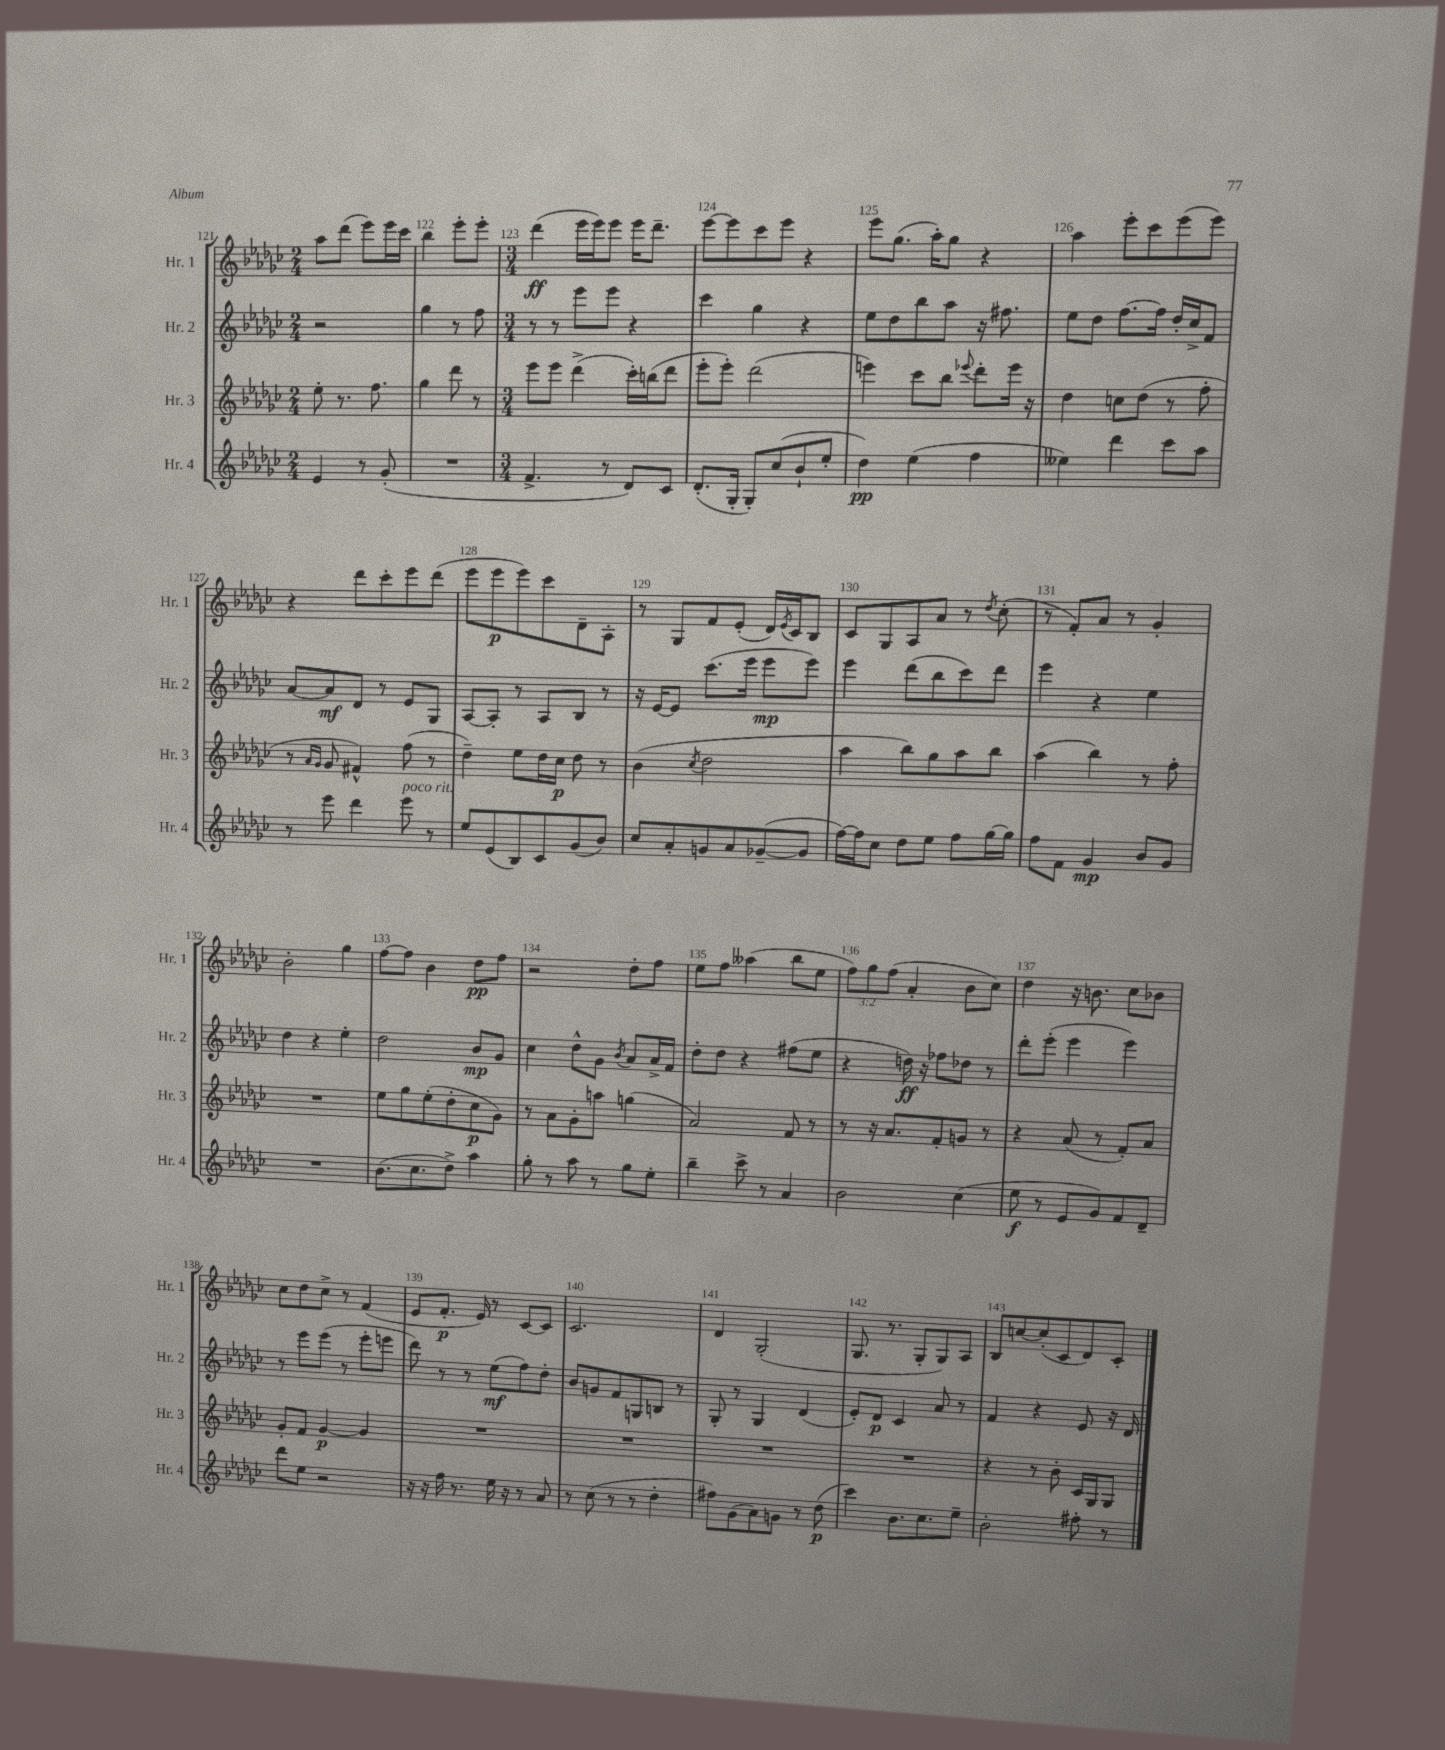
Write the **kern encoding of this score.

**kern	**dynam	**kern	**dynam	**kern	**dynam	**kern	**dynam
*part4	*part4	*part3	*part3	*part2	*part2	*part1	*part1
*staff4	*staff4	*staff3	*staff3	*staff2	*staff2	*staff1	*staff1
*I"Hr. 4	*	*I"Hr. 3	*	*I"Hr. 2	*	*I"Hr. 1	*
*I'Hr. 4	*	*I'Hr. 3	*	*I'Hr. 2	*	*I'Hr. 1	*
*clefG2	*	*clefG2	*	*clefG2	*	*clefG2	*
*k[b-e-a-d-g-c-]	*	*k[b-e-a-d-g-c-]	*	*k[b-e-a-d-g-c-]	*	*k[b-e-a-d-g-c-]	*
*M2/4	*	*M2/4	*	*M2/4	*	*M2/4	*
=121	=121	=121	=121	=121	=121	=121	=121
4e-/	.	8ee-'\	.	2r	.	8aa-\L	.
.	.	8.r	.	.	.	(8ddd-\J	.
8r	.	.	.	.	.	8eee-\L)	.
.	.	8.ff\	.	.	.	.	.
(8g-'/	.	.	.	.	.	16eee-\L	.
.	.	.	.	.	.	16ccc-\JJ	.
=122	=122	=122	=122	=122	=122	=122	=122
2r	.	4gg-\	.	4gg-\	.	4bb-\	.
.	.	8ddd-\	.	8r	.	8eee-'\L	.
.	.	8r	.	8ff\	.	8eee-'\J	.
=123	=123	=123	=123	=123	=123	=123	=123
*M3/4	*	*M3/4	*	*M3/4	*	*M3/4	*
4.f^/	.	8eee-\L	.	8r	.	(4ddd-\	ff
.	.	8eee-\J	.	8r	.	.	.
.	.	(4ddd-^\	.	8eee-\L	.	16eee-\LL	.
.	.	.	.	.	.	16eee-\J)	.
8r	.	.	.	8eee-\J	.	8eee-\J	.
8d-/L)	.	16ccc-'\LL)	.	4r	.	16eee-\KL	.
.	.	(16bbn\J	.	.	.	8.ddd-~\J	.
8c-/J	.	8ddd-\J	.	.	.	.	.
=124	=124	=124	=124	=124	=124	=124	=124
(8.d-'/L	.	8eee-'\L	.	4ccc-\	.	[8eee-\L	.
.	.	8eee-'\J)	.	.	.	8eee-\]	.
16G-'/Jk	.	.	.	.	.	.	.
8G-'/L)	.	(2ddd-\	.	4gg-\	.	8ccc-\	.
(8cc-/	.	.	.	.	.	8eee-\J	.
8b-`/	.	.	.	4r	.	4r	.
8ee-'/J	.	.	.	.	.	.	.
=125	=125	=125	=125	=125	=125	=125	=125
4dd-\)	pp	4eeen\)	.	8ee-\L	.	8eee-\L	.
.	.	.	.	8dd-\	.	(8.gg-\J	.
(4ee-\	.	8ccc-\L	.	8bb-\	.	.	.
.	.	.	.	.	.	16aa-'\KL)	.
.	.	8bb-\J	.	8aa-\J	.	8gg-\J	.
.	.	8qqeee-X/	.	.	.	.	.
4ff\	.	8ddd-'\L	.	16r	.	4r	.
.	.	.	.	8.ff#X\	.	.	.
.	.	16eee-\Jk	.	.	.	.	.
.	.	16r	.	.	.	.	.
=126	=126	=126	=126	=126	=126	=126	=126
4ee--X\)	.	4dd-\	.	8ee-\L	.	4aa-\	.
.	.	.	.	8dd-\J	.	.	.
4ddd-\	.	8ccn\L	.	[8.ff\L	.	8eee-'\L	.
.	.	(8dd-\J	.	.	.	8ccc-\	.
.	.	.	.	16ff\Jk]	.	.	.
8ccc-\L	.	8r	.	16dd-'/LL	.	(8eee-\	.
.	.	.	.	16cc-^/J	.	.	.
8aa-\J	.	8ff'\	.	8f/J	.	8eee-\J)	.
!!LO:LB:g=z
=127	=127	=127	=127	=127	=127	=127	=127
8r	.	8r	.	[8a-/L	.	4r	.
.	.	16qqa-/LL	.	.	.	.	.
.	.	16qqg-/JJ	.	.	.	.	.
8eee-\	.	8g-/	.	8a-/]	mf	.	.
4ddd-\	.	4f#X^^/)	.	8d-/J	.	8ddd-\L	.
.	.	.	.	8r	.	8ccc-'\	.
!LO:TX:a:i:t=poco rit.	!	!	!	!	!	!	!
8eee-\	.	(8ff\	.	8e-/L	.	8eee-\	.
8r	.	8r	.	8G-/J	.	(8ddd-\J	.
=128	=128	=128	=128	=128	=128	=128	=128
8ee-/L	.	4dd-~\)	.	[8A-/L	.	8eee-\L	.
(8e-/	.	.	.	8A-'/J]	.	8eee-\	p
8B-/)	.	8ee-\L	.	8r	.	8eee-\)	.
8c-/	.	16dd-\L	.	8A-/L	.	8ccc-\	.
.	.	16cc-\JJ	p	.	.	.	.
(8g-/	.	8dd-\	.	8B-/J	.	8d-~\	.
8b-/J)	.	8r	.	8r	.	8A-'\J	.
=129	=129	=129	=129	=129	=129	=129	=129
8cc-/L	.	(4b-\	.	16r	.	8r	.
.	.	.	.	[16e-/KL	.	.	.
8a-'/	.	.	.	8e-/J]	.	8G-/L	.
.	.	8qcc-/	.	.	.	.	.
8gn/	.	2dd-\	.	(8.ccc-\L	.	8f/	.
8a-/	.	.	.	.	.	(8e-'/J	.
.	.	.	.	16eee-\Jk	.	.	.
([8g-X~/	.	.	.	8eee-\L	mp	16d-/LL)	.
.	.	.	.	.	.	8qe-/	.
.	.	.	.	.	.	16c-/J	.
8g-/J]	.	.	.	8eee-\J)	.	8B-/J	.
=130	=130	=130	=130	=130	=130	=130	=130
[16ff\LL)	.	4aa-\	.	4eee-\	.	8c-/L	.
16ff\J]	.	.	.	.	.	.	.
8cc-\J	.	.	.	.	.	8G-/	.
8dd-\L	.	8bb-\L)	.	(8ddd-\L	.	8A-/	.
8ee-\J	.	8gg-\	.	8bb-\	.	8a-/J	.
8ff\L	.	8aa-\	.	8ccc-\)	.	8r	.
.	.	.	.	.	.	8qdd-/	.
[16gg-\L	.	8bb-\J	.	8ddd-\J	.	(8cc-'\	.
16gg-\JJ]	.	.	.	.	.	.	.
=131	=131	=131	=131	=131	=131	=131	=131
8ff\L	.	(4aa-\	.	4eee-\	.	8r	.
8f\J	.	.	.	.	.	8f'/L)	.
4g-/	mp	4bb-\)	.	4r	.	8a-/J	.
.	.	.	.	.	.	8r	.
8b-/L	.	8r	.	4ee-\	.	4g-'/	.
8g-/J	.	8ff'\	.	.	.	.	.
!!LO:LB:g=z
=132	=132	=132	=132	=132	=132	=132	=132
2.r	.	2.r	.	4dd-\	.	2b-'\	.
.	.	.	.	4r	.	.	.
.	.	.	.	4ee-'\	.	4gg-\	.
=133	=133	=133	=133	=133	=133	=133	=133
(8.b-\L	.	8ee-\L	.	2dd-\	.	[8ff\L	.
.	.	8gg-\	.	.	.	8ff\J]	.
8.cc-\	.	.	.	.	.	.	.
.	.	(8ee-'\	.	.	.	4b-\	.
8dd-^\J)	.	8dd-'\	.	.	.	.	.
4aa-\	.	8cc-\	p	8b-/L	mp	8dd-\L	pp
.	.	8g-\J)	.	8g-/J	.	8ff\J	.
=134	=134	=134	=134	=134	=134	=134	=134
8gg-'\	.	8r	.	4cc-\	.	2r	.
8r	.	8a-\L	.	.	.	.	.
8aa-\	.	8g-'\	.	8dd-^^\L	.	.	.
8r	.	8aan\J	.	8g-\J	.	.	.
.	.	.	.	8qb-/	.	.	.
8gg-\L	.	(4ggn\	.	8a-/L	.	8dd-'\L	.
8ee-'\J	.	.	.	16a-^/L	.	8ff\J	.
.	.	.	.	16f/JJ	.	.	.
=135	=135	=135	=135	=135	=135	=135	=135
4bb-~\	.	2a-/)	.	8dd-'\L	.	8ee-\L	.
.	.	.	.	8dd-\J	.	8ff\J	.
8ccc-^\	.	.	.	4r	.	(4aa--X\	.
8r	.	.	.	.	.	.	.
4a-/	.	8f/	.	(8ff#X\L	.	8bb-\L	.
.	.	8r	.	8ee-\J	.	8ee-\J	.
=136	=136	=136	=136	=136	=136	=136	=136
2b-\	.	8r	.	4r	.	12ff\L)	.
.	.	.	.	.	.	12gg-\	.
.	.	16r	.	.	.	.	.
.	.	.	.	.	.	(12ff\J	.
.	.	8.a-/L	.	.	.	.	.
.	.	.	.	16ddn\)	ff	4a-'/	.
.	.	.	.	16r	.	.	.
.	.	8f'/	.	8ff-X\L	.	.	.
(4cc-\	.	8gn/J	.	8dd-X\J	.	8b-\L	.
.	.	8r	.	8r	.	8cc-\J)	.
=137	=137	=137	=137	=137	=137	=137	=137
8ee-\	f	4r	.	8ddd-'\L	.	4dd-\	.
8r	.	.	.	(8eee-'\J	.	.	.
8e-/L	.	(8a-/	.	4eee-\	.	16r	.
.	.	.	.	.	.	8.bn\	.
8g-/)	.	8r	.	.	.	.	.
8f/	.	8f'/L)	.	4eee-\)	.	8cc-\L	.
8d-~/J	.	8a-/J	.	.	.	8b-X\J	.
!!LO:LB:g=z
=138	=138	=138	=138	=138	=138	=138	=138
8ddd-\L	.	8g-'/L	.	8r	.	8cc-\L	.
8ee-\J	.	8f/J	.	8eee-\L	.	8dd-\	.
2r	.	[4g-/	p	(8eee-\J	.	8cc-^\J	.
.	.	.	.	8r	.	8r	.
.	.	4g-/]	.	8eee-'\L	.	(4f/	.
.	.	.	.	8eeen\J	.	.	.
=139	=139	=139	=139	=139	=139	=139	=139
16r	.	2.r	.	8ddd-\)	.	8e-/L	.
16r	.	.	.	.	.	.	.
16ff\	.	.	.	8r	.	8.f'/J	p
8.r	.	.	.	.	.	.	.
.	.	.	.	8r	.	.	.
.	.	.	.	.	.	16e-/)	.
16ee-\	.	.	.	(8ee-\L	mf	8r	.
16r	.	.	.	.	.	.	.
8r	.	.	.	8ff\)	.	[8c-/L	.
8a-/	.	.	.	8dd-'\J	.	8c-/J]	.
=140	=140	=140	=140	=140	=140	=140	=140
8r	.	2.r	.	8b-/L	.	2.c-/	.
(8cc-\	.	.	.	8gn/	.	.	.
8r	.	.	.	8f/	.	.	.
8r	.	.	.	8Gn/	.	.	.
4dd-'\	.	.	.	8Bn/J	.	.	.
.	.	.	.	8r	.	.	.
=141	=141	=141	=141	=141	=141	=141	=141
8ff#X\L)	.	2.r	.	8G-'/	.	4d-/	.
(8g-\	.	.	.	8r	.	.	.
8a-\)	.	.	.	4G-/	.	(2G-'/	.
8gn\J	.	.	.	.	.	.	.
8r	.	.	.	(4d-/	.	.	.
(8dd-\	p	.	.	.	.	.	.
=142	=142	=142	=142	=142	=142	=142	=142
4ccc-\)	.	2.r	.	8e-'/L)	.	8.G-/	.
.	.	.	.	8d-/J	p	.	.
.	.	.	.	.	.	8.r	.
8.b-\L	.	.	.	4c-/	.	.	.
.	.	.	.	.	.	8G-'/L	.
8.cc-\	.	.	.	.	.	.	.
.	.	.	.	8a-/	.	8G-/)	.
8ee-~\J	.	.	.	8r	.	8A-/J	.
=143	=143	=143	=143	=143	=143	=143	=143
2b-'\	.	4r	.	4f/	.	8B-/L	.
.	.	.	.	.	.	[8ccn/	.
.	.	8r	.	4r	.	(8cc'/]	.
.	.	8b-'\	.	.	.	8c-/	.
8ff#X'\	.	16c-/LL	.	8e-/	.	8d-/)	.
.	.	16G-/J	.	.	.	.	.
8r	.	8G-/J	.	16r	.	8c-'/J	.
.	.	.	.	16d-/	.	.	.
==	==	==	==	==	==	==	==
*-	*-	*-	*-	*-	*-	*-	*-
